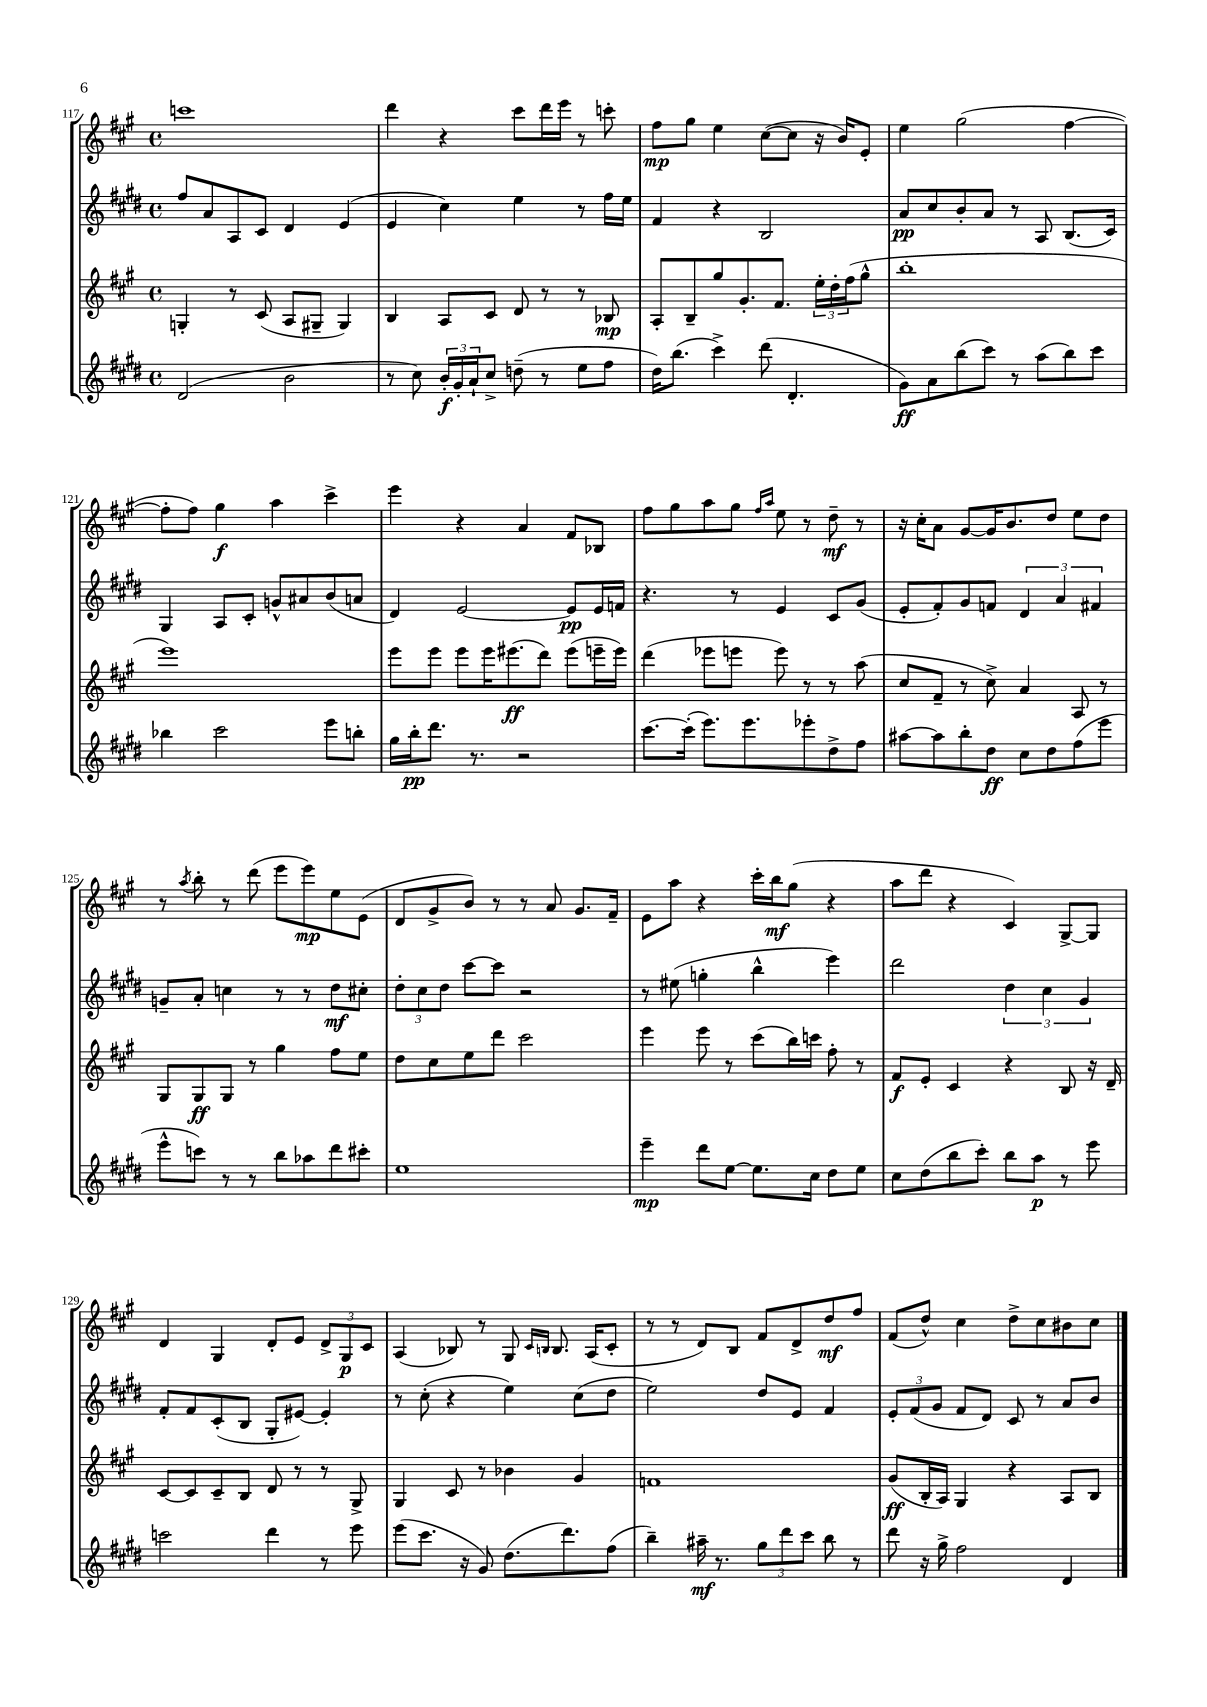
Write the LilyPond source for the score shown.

<<
\new StaffGroup <<
\new Staff = "s0" {
    \clef treble \key a \major \defaultTimeSignature \time 4/4
    c'''1 |
    d'''4 r4 cis'''8 d'''16 e'''16 r8 c'''8-. |
    fis''8\mp gis''8 e''4 cis''8~( cis''8 r16 b'16) e'8-. |
    e''4 gis''2( fis''4~ |
    fis''8-. fis''8) gis''4\f a''4 cis'''4-> |
    e'''4 r4 a'4 fis'8 bes8 |
    fis''8 gis''8 a''8 gis''8 \grace { fis''16 a''16 } e''8 r8 d''8--\mf r8 |
    r16 cis''16-. a'8 gis'8~ gis'16 b'8. d''8 e''8 d''8 |
    r8 \acciaccatura { a''8 } b''8-. r8 d'''8( e'''8 e'''8\mp) e''8 e'8( |
    d'8 gis'8-> b'8) r8 r8 a'8 gis'8. fis'16-- |
    e'8 a''8 r4 cis'''16-. b''16\mf gis''8( r4 |
    a''8 d'''8 r4 cis'4) gis8~-> gis8 |
    d'4 gis4 d'8-. e'8 \tuplet 3/2 { d'8-> gis8\p cis'8 } |
    a4( bes8) r8 gis8 \grace { cis'16 b16 } b8. a16( cis'8-. |
    r8 r8 d'8) b8 fis'8 d'8-> d''8\mf fis''8 |
    fis'8( d''8-^) cis''4 d''8-> cis''8 bis'8 cis''8 \bar "|." |
}
\new Staff = "s1" {
    \clef treble \key e \major \defaultTimeSignature \time 4/4
    fis''8 a'8 a8 cis'8 dis'4 e'4( |
    e'4 cis''4) e''4 r8 fis''16 e''16 |
    fis'4 r4 b2 |
    a'8\pp cis''8 b'8-. a'8 r8 a8 b8.( cis'16) |
    gis4 a8 cis'8-. g'8-^ ais'8 b'8( a'8 |
    dis'4) e'2~ e'8\pp e'16 f'16 |
    r4. r8 e'4 cis'8 gis'8( |
    e'8-. fis'8-.) gis'8 f'8 \tuplet 3/2 { dis'4 a'4 fis'4 } |
    g'8-- a'8-. c''4 r8 r8 dis''8\mf cis''8-. |
    \tuplet 3/2 { dis''8-. cis''8 dis''8 } cis'''8~ cis'''8 r2 |
    r8 eis''8( g''4-. b''4-^ e'''4) |
    dis'''2 \tuplet 3/2 { dis''4 cis''4 gis'4 } |
    fis'8-. fis'8 cis'8-.( b8 gis8-. eis'8~) eis'4-. |
    r8 cis''8-.( r4 e''4) cis''8( dis''8 |
    e''2) dis''8 e'8 fis'4 |
    \tuplet 3/2 { e'8-. fis'8( gis'8 } fis'8 dis'8) cis'8 r8 a'8 b'8 \bar "|." |
}
\new Staff = "s2" {
    \clef treble \key a \major \defaultTimeSignature \time 4/4
    g4-. r8 cis'8( a8 gis8-- gis4) |
    b4 a8 cis'8 d'8 r8 r8 bes8\mp |
    a8-. b8-- gis''8 gis'8.-. fis'8. \tuplet 3/2 { e''16-. d''16-. fis''16( } gis''8-^ |
    b''1-. |
    e'''1) |
    e'''8 e'''8 e'''8 e'''16 eis'''8.\ff( d'''8) eis'''8( e'''16-- e'''16) |
    d'''4( ees'''8 e'''8 e'''8) r8 r8 a''8( |
    cis''8 fis'8-- r8 cis''8->) a'4 a8 r8 |
    gis8 gis8\ff gis8 r8 gis''4 fis''8 e''8 |
    d''8 cis''8 e''8 d'''8 cis'''2 |
    e'''4 e'''8 r8 cis'''8( b''16) c'''16 fis''8-. r8 |
    fis'8\f e'8-. cis'4 r4 b8 r16 d'16-- |
    cis'8~ cis'8 cis'8-- b8 d'8 r8 r8 gis8-> |
    gis4 cis'8 r8 bes'4 gis'4 |
    f'1 |
    gis'8\ff( b16-. a16) gis4 r4 a8 b8 \bar "|." |
}
\new Staff = "s3" {
    \clef treble \key e \major \defaultTimeSignature \time 4/4
    dis'2( b'2 |
    r8 cis''8) \tuplet 3/2 { b'16-.\f gis'16-. a'16-! } cis''8-> d''8--( r8 e''8 fis''8 |
    dis''16) b''8.( cis'''4->) dis'''8( dis'4.-. |
    gis'8\ff) a'8 b''8( cis'''8) r8 a''8( b''8) cis'''8 |
    bes''4 cis'''2 e'''8 b''8-. |
    gis''16 b''16-.\pp dis'''8. r8. r2 |
    cis'''8.~ cis'''16-.( e'''8.) e'''8. ees'''8-. dis''8-> fis''8 |
    ais''8~ ais''8 b''8-. dis''8\ff cis''8 dis''8 fis''8( e'''8 |
    e'''8-^ c'''8) r8 r8 b''8 aes''8 dis'''8 cis'''8-. |
    e''1 |
    e'''4--\mp dis'''8 e''8~ e''8. cis''16 dis''8 e''8 |
    cis''8 dis''8( b''8 cis'''8-.) b''8 a''8\p r8 e'''8 |
    c'''2 dis'''4 r8 e'''8 |
    e'''8( cis'''8. r16 gis'8) dis''8.( dis'''8.) fis''8( |
    b''4--) ais''16--\mf r8. \tuplet 3/2 { gis''8 dis'''8 cis'''8 } b''8 r8 |
    dis'''8 r16 gis''16-> fis''2 dis'4 \bar "|." |
}
>>
>>
\layout { \context { \Score currentBarNumber = #117 } }
